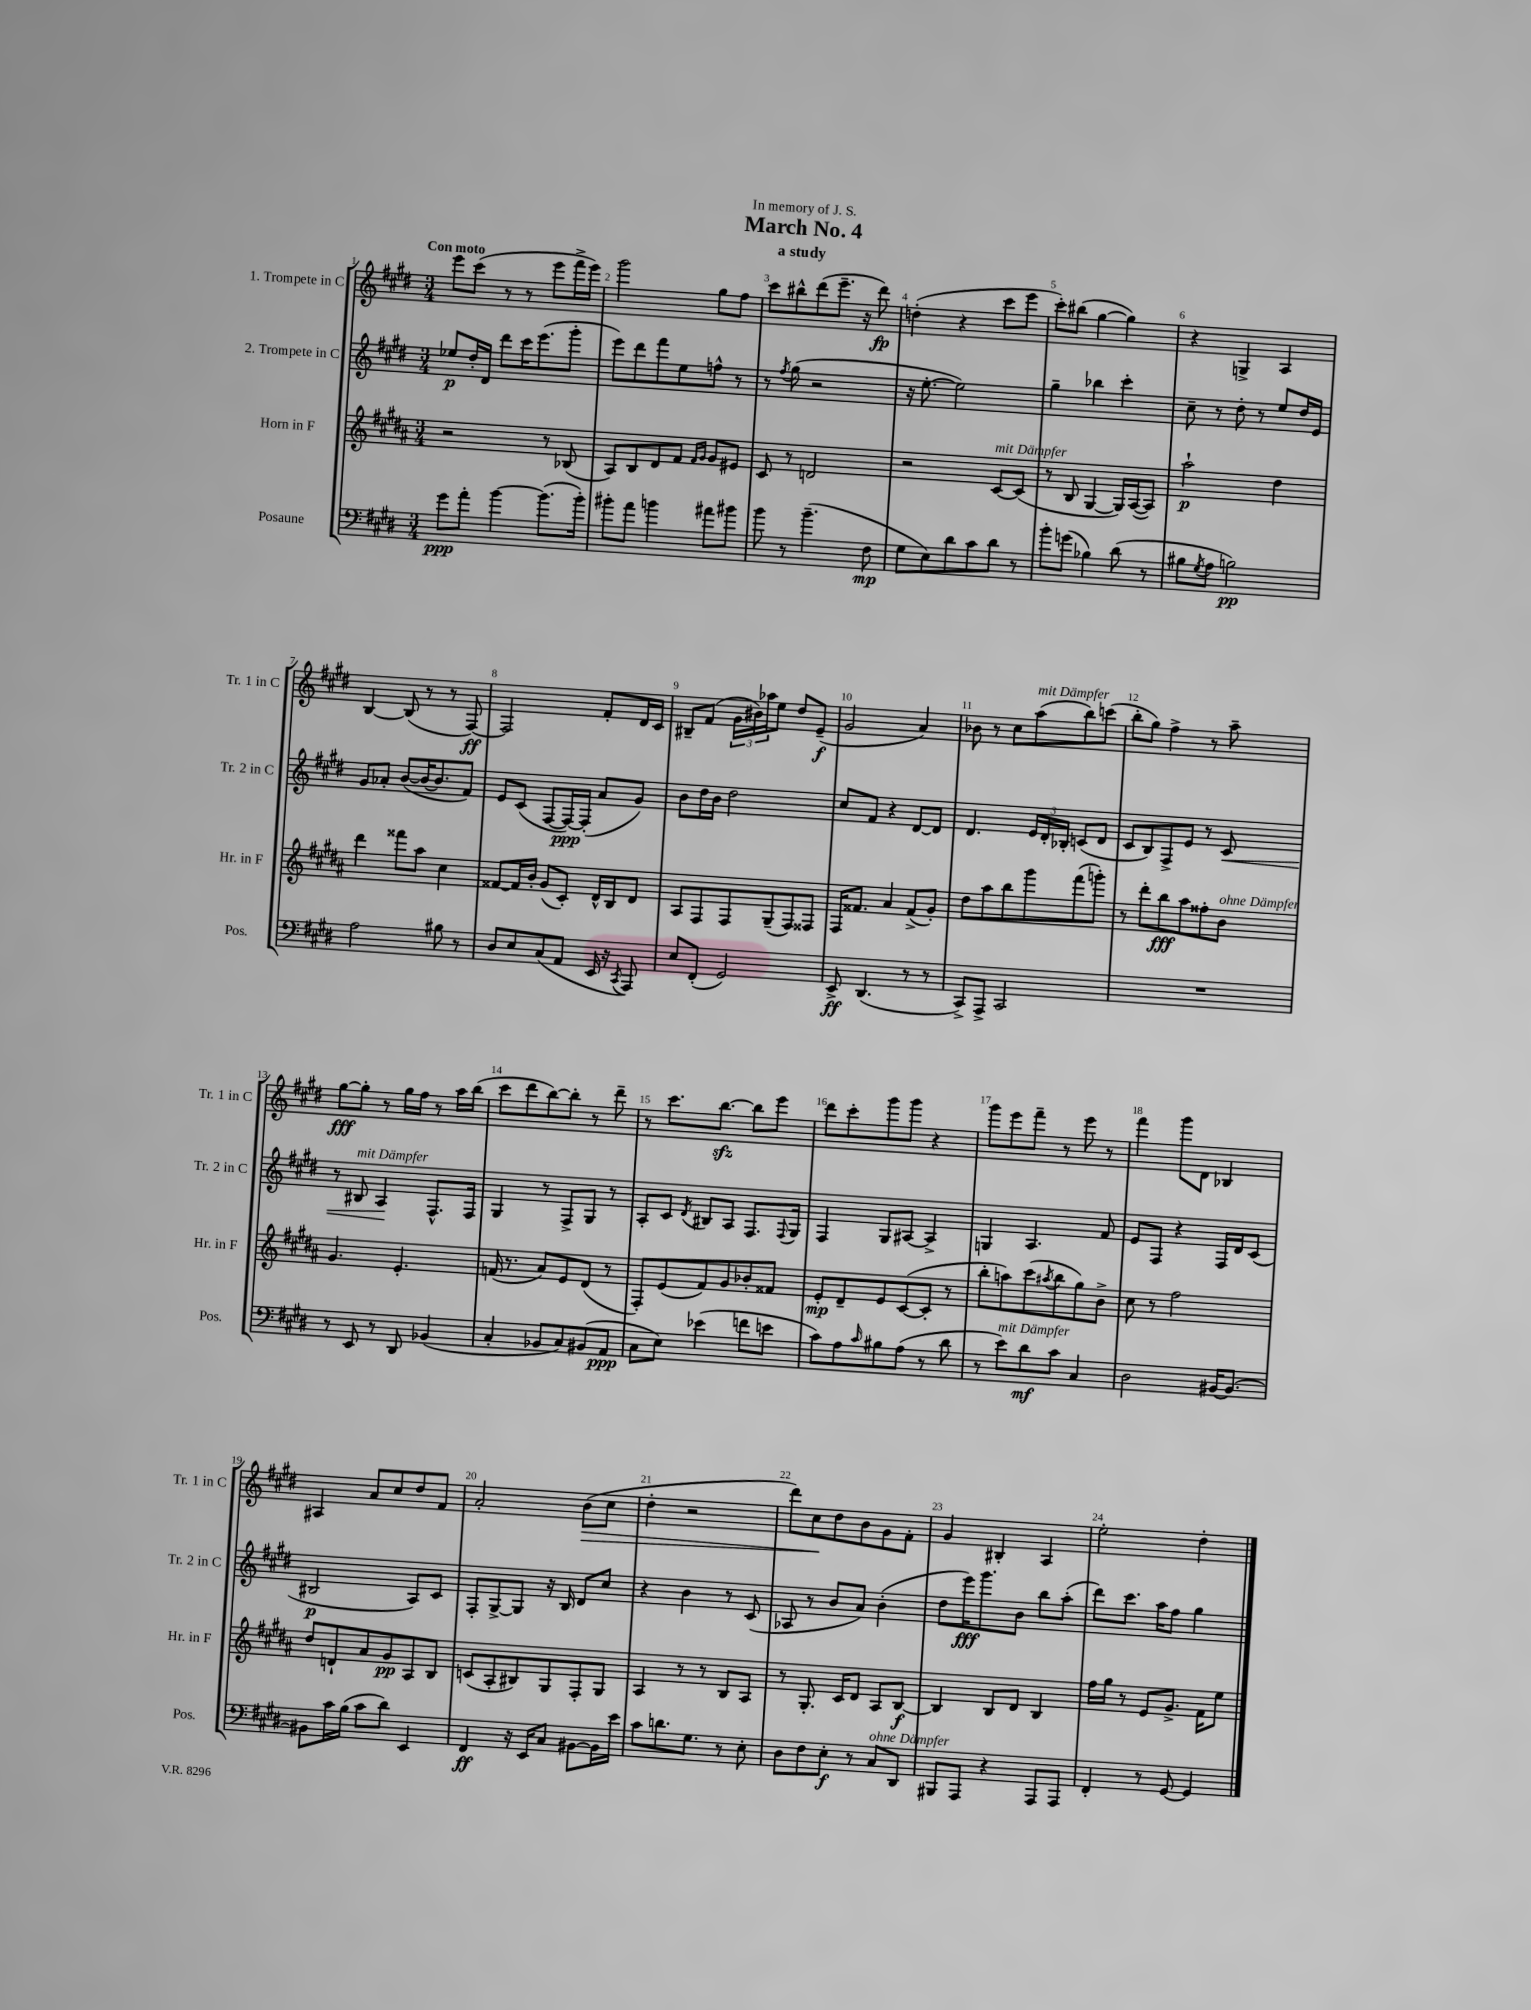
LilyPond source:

\header { title = "March No. 4" subtitle = "a study" dedication = "In memory of J. S." }
<<
\new StaffGroup <<
\new Staff = "s0" \with { instrumentName = "1. Trompete in C" shortInstrumentName = "Tr. 1 in C" } {
    \clef treble \key e \major \numericTimeSignature \time 3/4 \tempo "Con moto"
    e'''8 cis'''8( r8 r8 e'''8 fis'''16-> e'''16) |
    gis'''2 gis''8 fis''8 |
    cis'''8 bis''8-^ dis'''8( e'''8.-- r16 dis'''8\fp) |
    d''4-.( r4 cis'''8 e'''8 |
    cis'''8-.) bis''8( gis''4~ gis''4) |
    r4 g4-> a4 |
    b4~ b8( r8 r8 fis8~\ff) |
    fis2 fis'8-. dis'16 cis'16 |
    bis8-- fis'8( \tuplet 3/2 { gis'16 bis'16) aes''16 } e''8 dis''8 e'8--\f( |
    gis'2 a'4) |
    bes'8 r8 cis''8 a''8^\markup { \italic "mit Dämpfer" }( b''8) c'''8( |
    b''8-. gis''8) fis''4-> r8 a''8-- |
    gis''8~\fff gis''8-. r8 gis''16 fis''16 r8 a''16 b''16( |
    cis'''8 dis'''8 b''8~) b''8-. r8 dis'''8-- |
    r8 cis'''8. b''8.~\sfz b''8 e'''8 |
    dis'''8 cis'''8-. gis'''8 gis'''8 r4 |
    gis'''8 e'''8 fis'''8-- r8 e'''8 r8 |
    fis'''4 gis'''8 dis'8 bes4 |
    ais4 a'8 cis''8 dis''8 fis'8 |
    a'2-. b'8\>( cis''8 |
    dis''4-. r2 |
    dis'''8) cis''8\! dis''8 b'8 gis'8 fis'8-. |
    gis'4 bis4-. a4 |
    e''2-. dis''4-. \bar "|." |
}
\new Staff = "s1" \with { instrumentName = "2. Trompete in C" shortInstrumentName = "Tr. 2 in C" } {
    \clef treble \key e \major \numericTimeSignature \time 3/4
    ees''8\p dis''16-. dis'16 dis'''8 cis'''16 e'''8.( gis'''8-. |
    e'''8) dis'''8 fis'''8 e''8 f''8-^ r8 |
    r8 \acciaccatura { fis''8 } gis''8( r2 |
    r16 e''8.~-. e''2) |
    gis''4-- bes''4 cis'''4-. |
    cis''8-- r8 dis''8-. r8 e''8 dis''16 e'16 |
    gis'8 aes'8-. b'8~( b'16~ b'8. fis'8) |
    e'8 cis'8( fis8~ fis16~\ppp) fis16-.( a'8 gis'8) |
    b'8 dis''16 b'16 dis''2 |
    cis''8 fis'8 r4 dis'8~ dis'8 |
    dis'4. \tuplet 3/2 { e'16 dis'16-. bes16-. } c'8( dis'8 |
    cis'8 b8) fis8-> e'8 r8 cis'8\< |
    r8 bis8^\markup { \italic "mit Dämpfer" } a4\! fis8.-^ fis16 |
    gis4 r8 fis8-> gis8 r8 |
    a8-. cis'8 \acciaccatura { dis'8 } bis8 a8 fis8. \appoggiatura { fis8 } gis16 |
    fis4 gis8 ais8~ ais4-> |
    g4 a4. fis'8 |
    e'8 fis8 r4 fis16 dis'16 cis'8( |
    bis2\p a8) cis'8 |
    fis8-. gis8~-> gis8 r16 b16 dis'8 cis''8 |
    r4 b'4 r8 cis'8( |
    aes8 r8 b'8 a'8) b'4-.( |
    dis''8 e'''16\fff) gis'''8. b'8 b''8 a''8-.( |
    dis'''8) cis'''8. a''16 fis''8 gis''4 \bar "|." |
}
\new Staff = "s2" \with { instrumentName = "Horn in F" shortInstrumentName = "Hr. in F" } {
    \clef treble \key b \major \numericTimeSignature \time 3/4
    r2 r8 bes8( |
    ais8) b8 dis'8 fis'8 \grace { fis'16 gis'16 } gis'8 eis'8 |
    cis'8 r8 d'2 |
    r2 cis'8~^\markup { \italic "mit Dämpfer" } cis'8( |
    r8 b8 gis4~ gis16) ais16~( ais8) |
    ais''2-!\p dis''4 |
    dis'''4 fisis'''8 ais''8 cis''4 |
    fisis'8~ fisis'16 b'16-. gis'8( cis'8-.) dis'16-^ b16 dis'8 |
    ais8 fis8 fis8 gis8--( fis8) fisis8 |
    fis16 fisis'8. ais'4 fisis'8->( gis'8-.) |
    dis''8 ais''8 b''8 gis'''8 fis'''8( g'''8-.) |
    r8 dis'''8-. b''8\fff ais''8 fisis''8-. b'8^\markup { \italic "ohne Dämpfer" } |
    gis'4. e'4.-. |
    f'16( r8. ais'8) e'8 dis'8( r8 |
    fis8-.) e'8( fis'8) gis'8 bes'8-. fisis'8 |
    e'8-.\mp dis'8-- e'8 cis'8~( cis'8-. r8 |
    b''8-. a''8) cis'''8( \acciaccatura { ais''8 } b''8 gis''8) b'8-> |
    cis''8 r8 fis''2 |
    dis''8 d'8-! ais'8 gis'8\pp ais8 b8 |
    c'8( ais8-. bis8) gis8 fis8-. gis8 |
    ais4 r8 r8 b8 ais8 |
    r8 gis8.-. cis'16 dis'8 ais8 b8~\f |
    b4 b8 dis'8 b4 |
    fis''16 gis''16 r8 e'8 gis'8.-> fis'16 e''8 \bar "|." |
}
\new Staff = "s3" \with { instrumentName = "Posaune" shortInstrumentName = "Pos." } {
    \clef bass \key e \major \numericTimeSignature \time 3/4
    gis'8\ppp a'8-. b'4~ b'8.( b'16-.) |
    bis'8-. a'8 b'4 ais'8 bis'8 |
    b'8 r8 b'4.--( fis8\mp |
    gis8 e8) dis'8 cis'8 dis'8 r8 |
    b'8-. g'8( bes4) dis'8( r8 |
    bis8 \acciaccatura { gis8 } a8 b2\pp) |
    a2 bis8 r8 |
    dis8 e8 cis8( a,8 e,16 r16 \acciaccatura { cis,8 } a,,8) |
    e8 fis,8-.( gis,2) |
    e,8->\ff dis,4.( r8 r8 |
    cis,8->) a,,8-> cis,2 |
    R2. |
    r8 e,8 r8 dis,8 bes,4( |
    cis4-. bes,8 cis8) bis,8( a,8\ppp |
    cis8 e8) ees'4( f'8 e'8 |
    cis'8) a8 \grace { cis'16 } bis8 a8( r8 dis'8 |
    r8 e'8^\markup { \italic "mit Dämpfer" }) dis'8\mf cis'8 cis4 |
    dis2 bis,16~ bis,8.~ |
    bis,8 cis'16 b16( cis'8 dis'8) e,4 |
    fis,4\ff r16 e,16 cis8 bis,8~ bis,16 e'16 |
    cis'8 d'8. gis8. r8 e8-. |
    dis8 fis8 e8-.\f r8 cis8^\markup { \italic "ohne Dämpfer" } dis,8 |
    bis,,8 a,,8 r4 a,,8 a,,8 |
    fis,4-. r8 gis,8~ gis,4 \bar "|." |
}
>>
>>
\layout { \context { \Score \override BarNumber.break-visibility = ##(#f #t #t) barNumberVisibility = #all-bar-numbers-visible } }
